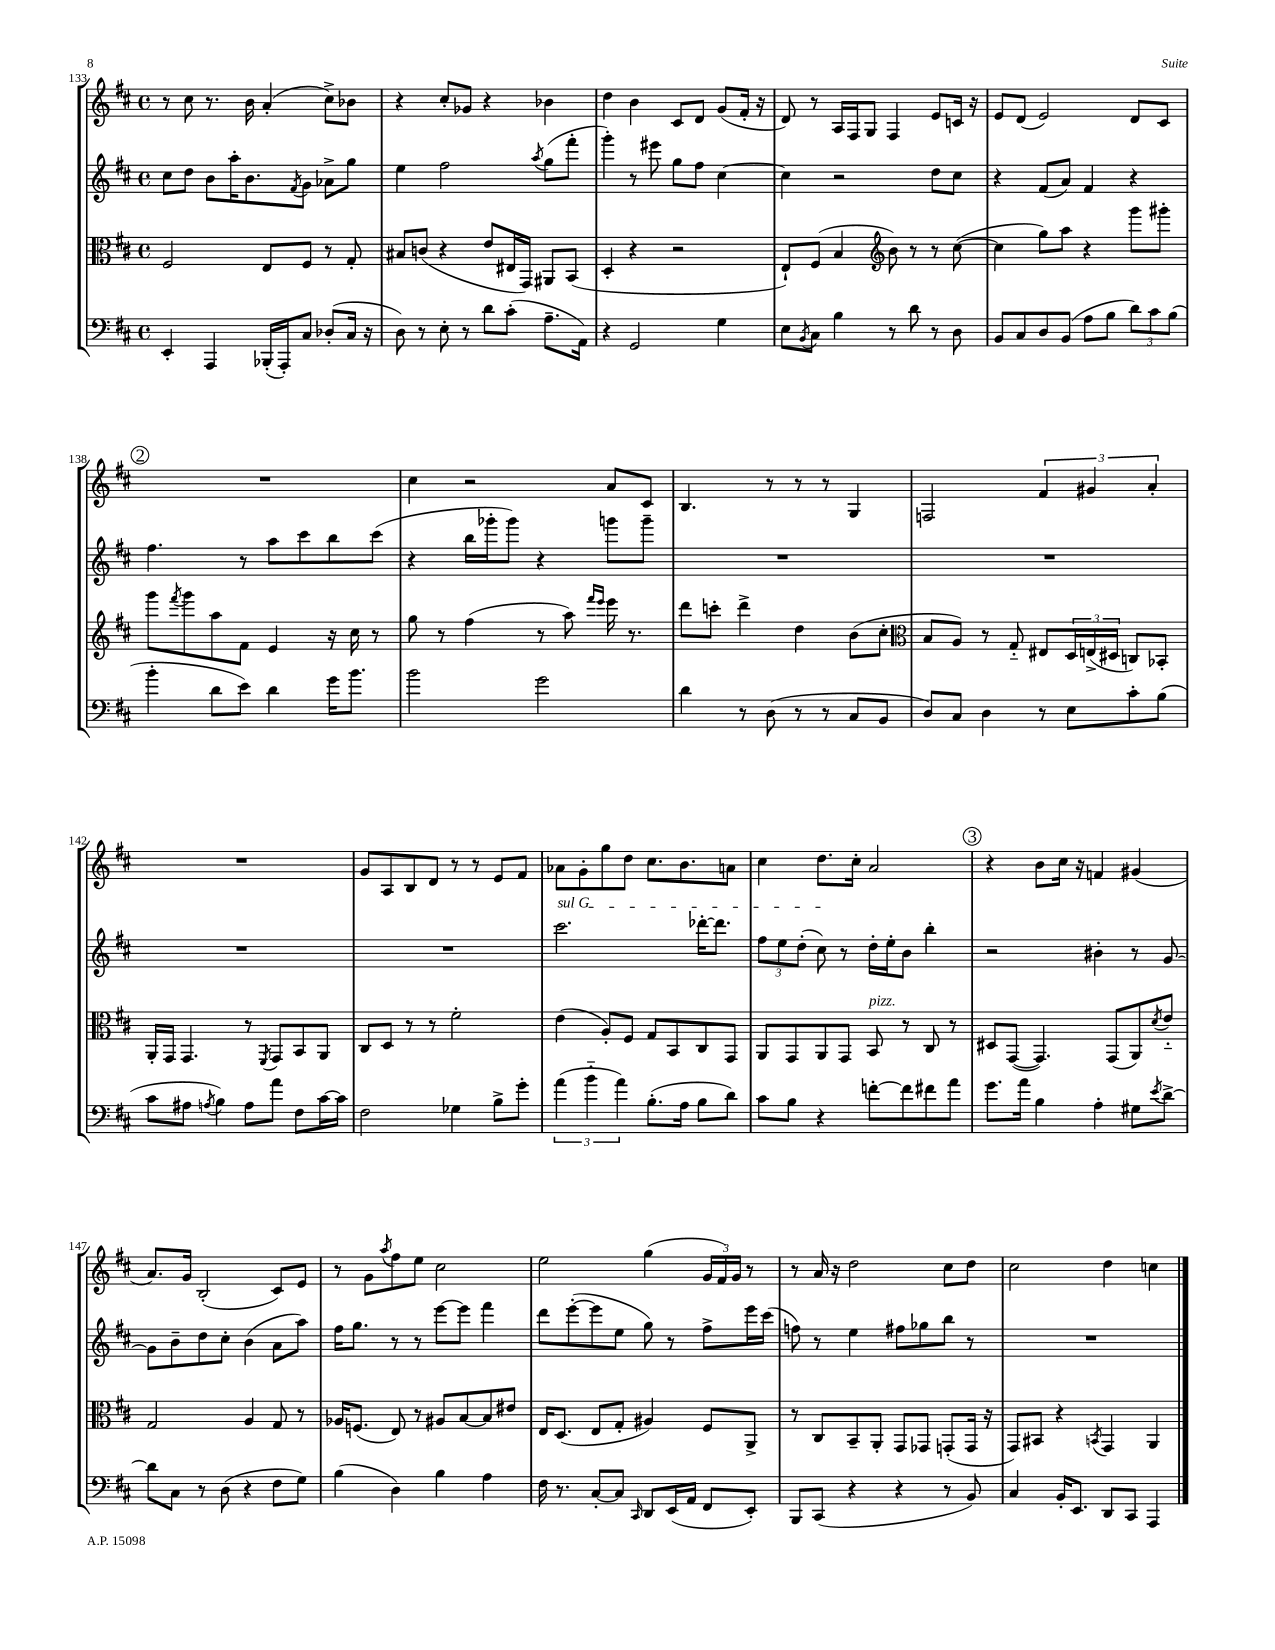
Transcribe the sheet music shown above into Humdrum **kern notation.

**kern	**kern	**kern	**kern
*staff4	*staff3	*staff2	*staff1
*clefF4	*clefC3	*clefG2	*clefG2
*k[f#c#]	*k[f#c#]	*k[f#c#]	*k[f#c#]
*M4/4	*M4/4	*M4/4	*M4/4
*met(c)	*met(c)	*met(c)	*met(c)
4EE'/	2F#/	8cc#\L	8r
.	.	8dd\J	8cc#\
4AAA/	.	8b\L	8.r
.	.	16aa'\K	.
.	.	8.b\	16b\
(16BBB-'/LL	8E/L	.	(4a'/
16AAA'/J)	.	.	.
.	.	8qf#/	.
8C#/J	8F#/J	8g\J	.
(8D-'/L	8r	8a-^\L	8cc#^\L)
16C#/Jk	8G'/	8gg\J	8b-\J
16r	.	.	.
=	=	=	=
8D\)	8B#/L	4ee\	4r
8r	(8c/J	.	.
8E'\	4r	2ff#\	8cc#'/L
8r	.	.	8g-/J
8d\L	8e/L	.	4r
(8c#'\J	16E#/L	.	.
.	16GG/JJ)	.	.
.	.	8qaa/	.
8.A~\L	8AA#/L	(8gg\L	4b-\
.	(8BB/J	8fff#'\J	.
16AA\Jk)	.	.	.
=	=	=	=
4r	4D'/	4ggg'\)	4dd\
2GG/	4r	8r	4b\
.	.	8eee#\	.
.	2r	8gg\L	8c#/L
.	.	8ff#\J	8d/J
4G\	.	[4cc#\	(8g/L
.	.	.	16f#'/Jk
.	.	.	16r
=	=	=	=
8E\L	8E`/L)	4cc#\]	8d/)
8qBB/	.	.	.
8C#\J	(8F#/J	.	8r
4B\	4B/	2r	16A/LL
.	.	.	16F#/J
.	.	.	8G/J
*	*clefG2	*	*
8r	8b\)	.	4F#/
8d\	8r	.	.
8r	8r	8dd\L	8e/L
8D\	([8cc#\	8cc#\J	16c/Jk
.	.	.	16r
=	=	=	=
8BB/L	4cc#\]	4r	8e/L
8C#/	.	.	(8d/J
8D/	8gg\L)	(8f#/L	2e/)
(8BB/J	8aa\J	8a/J)	.
8A\L	4r	4f#/	.
8B\J	.	.	.
12d\L)	8ggg\L	4r	8d/L
12c#\	.	.	.
.	8ggg#'\J	.	8c#/J
(12B\J	.	.	.
=	=	=	=
4b'\	8ggg\L	4.ff#\	1r
.	8qfff#/	.	.
.	8ggg\	.	.
8d\L	8aa\	.	.
8e\J)	8f#\J	8r	.
4d\	4e/	8aa\L	.
.	.	8ccc#\	.
16g\LK	16r	8bb\	.
8.b\J	16cc#\	.	.
.	8r	(8ccc#\J	.
=	=	=	=
2b\	8gg\	4r	4cc#\
.	8r	.	.
.	(4ff#\	16bb\LL	2r
.	.	16ggg-'\J	.
.	.	8ggg-\J)	.
2g\	8r	4r	.
.	8aa\)	.	.
.	16qqfff#/LL	.	.
.	16qqeee/JJ	.	.
.	16eee\	8ggg\L	8a/L
.	8.r	.	.
.	.	8ggg~\J	8c#/J
=	=	=	=
4d\	8ddd\L	1r	4.B/
.	8ccc'\J	.	.
8r	4ddd^\	.	.
(8D\	.	.	8r
8r	4dd\	.	8r
8r	.	.	8r
8C#/L	(8b\L	.	4G/
8BB/J	8cc#'\J	.	.
=	=	=	=
*	*clefC3	*	*
8D/L)	8B/L	1r	2F/
8C#/J	8A/J)	.	.
4D\	8r	.	.
.	8G'~/	.	.
8r	8E#/L	.	6f#/
8E\L	24D/L	.	.
.	(24E^/	.	6g#/
.	24D#/JJ	.	.
8c#'\	8C/L)	.	.
.	.	.	6a'/
(8B\J	8BB-'/J	.	.
=	=	=	=
8c#\L	16AA'/LL	1r	1r
.	16GG/JJ	.	.
8A#\J	4.GG/	.	.
8qA/	.	.	.
4B\)	.	.	.
8A\L	8r	.	.
.	8qFF#/	.	.
8a\J	8GG/L	.	.
8F#\L	8BB/	.	.
[16c#\L	8AA/J	.	.
16c#\]JJ	.	.	.
=	=	=	=
2F#\	8C#/L	1r	8g/L
.	8D/J	.	8A/
.	8r	.	8B/
.	8r	.	8d/J
4G-\	2f#'\	.	8r
.	.	.	8r
8B^\L	.	.	8e/L
8g'\J	.	.	8f#/J
=	=	=	=
(6a\	(4e\	2.ccc#\	8a-\L
.	.	.	8g'\
6b'~\	.	.	.
.	8A'/L)	.	8gg\
6a\)	.	.	.
.	8F#/J	.	8dd\J
(8.B'\L	8G/L	.	8.cc#\L
.	8BB/	.	.
16A\Jk	.	.	8.b\
8B\L	8C#/	[16ddd-'\LK	.
.	.	8.ddd-\]J	.
8d\J)	8GG/J	.	8a\J
=	=	=	=
8c#\L	8AA/L	12ff#\L	4cc#\
.	.	12ee\	.
8B\J	8GG/	.	.
.	.	(12dd'\J	.
4r	8AA/	8cc#\)	8.dd\L
.	8GG/J	8r	.
.	.	.	16cc#'\Jk
[8f'\L	8BB/	16dd'\LL	2a/
.	.	16ee'\J	.
8f\]	8r	8b\J	.
8f#\	8C#/	4bb'\	.
8a\J	8r	.	.
=	=	=	=
8.g\L	8D#/L	2r	4r
.	([8GG/J	.	.
16a\Jk	.	.	.
4B\	4.GG/])	.	8b\L
.	.	.	16cc#\Jk
.	.	.	16r
4A'\	.	4b#'\	4f/
.	(8GG/L	.	.
8G#\L	8AA/)	8r	(4g#/
8qe/	8qd/	.	.
[8d^\J	8e'~/J	[8g/	.
=	=	=	=
8d\]L	2G/	8g\]L	8.a/L)
8C#\J	.	8b~\	.
.	.	.	16g/Jk
8r	.	8dd\	(2B'/
(8D\	.	8cc#'\J	.
4r	4A/	(4b\	.
8F#\L	8G/	8a\L	8c#/L)
8G\J)	8r	8aa\J)	8e/J
=	=	=	=
(4B\	16A-/LK	16ff#\LK	8r
.	(8.F/J	8.gg\J	.
.	.	.	8g\L
.	.	.	8qaa/
4D\)	8E/)	8r	8ff#\
.	8r	8r	8ee\J
4B\	8A#/L	[8eee\L	2cc#\
.	[8B/	8eee\]J	.
4A\	8B/]	4fff#\	.
.	8e#/J	.	.
=	=	=	=
16F#\	16E/LK	8ddd\L	2ee\
8.r	(8.D/J	.	.
.	.	([8eee'\	.
[8C#'/L	8E/L	8eee\]	.
8C#/]J	8G'/J	8ee\J	.
16qqCC#/	.	.	.
8DD/L	4A#/)	8gg\)	(4gg\
(16EE/L	.	8r	.
16AA/JJ	.	.	.
8FF#/L	8F#/L	8ff#^\L	24g/LL
.	.	.	24f#/)
.	.	.	24g/JJ
8EE'/J)	8AA^/J	16eee\L	8r
.	.	(16ccc#\JJ	.
=	=	=	=
8BBB/L	8r	8ff\)	8r
(8CC#/J	8C#/L	8r	16a/
.	.	.	16r
4r	8BB~/	4ee\	2dd\
.	8AA'/J	.	.
4r	8GG/L	8ff#\L	.
.	8GG-/J	8gg-\	.
8r	(8GG'/L	8bb\J	8cc#\L
8BB/)	16GG/Jk	8r	8dd\J
.	16r	.	.
=	=	=	=
4C#/	8GG/L)	1r	2cc#\
.	8BB#/J	.	.
16BB'/LK	4r	.	.
8.EE/J	.	.	.
.	8qBB/	.	.
8DD/L	4GG/	.	4dd\
8CC#/J	.	.	.
4AAA/	4AA/	.	4cc\
==	==	==	==
*-	*-	*-	*-
